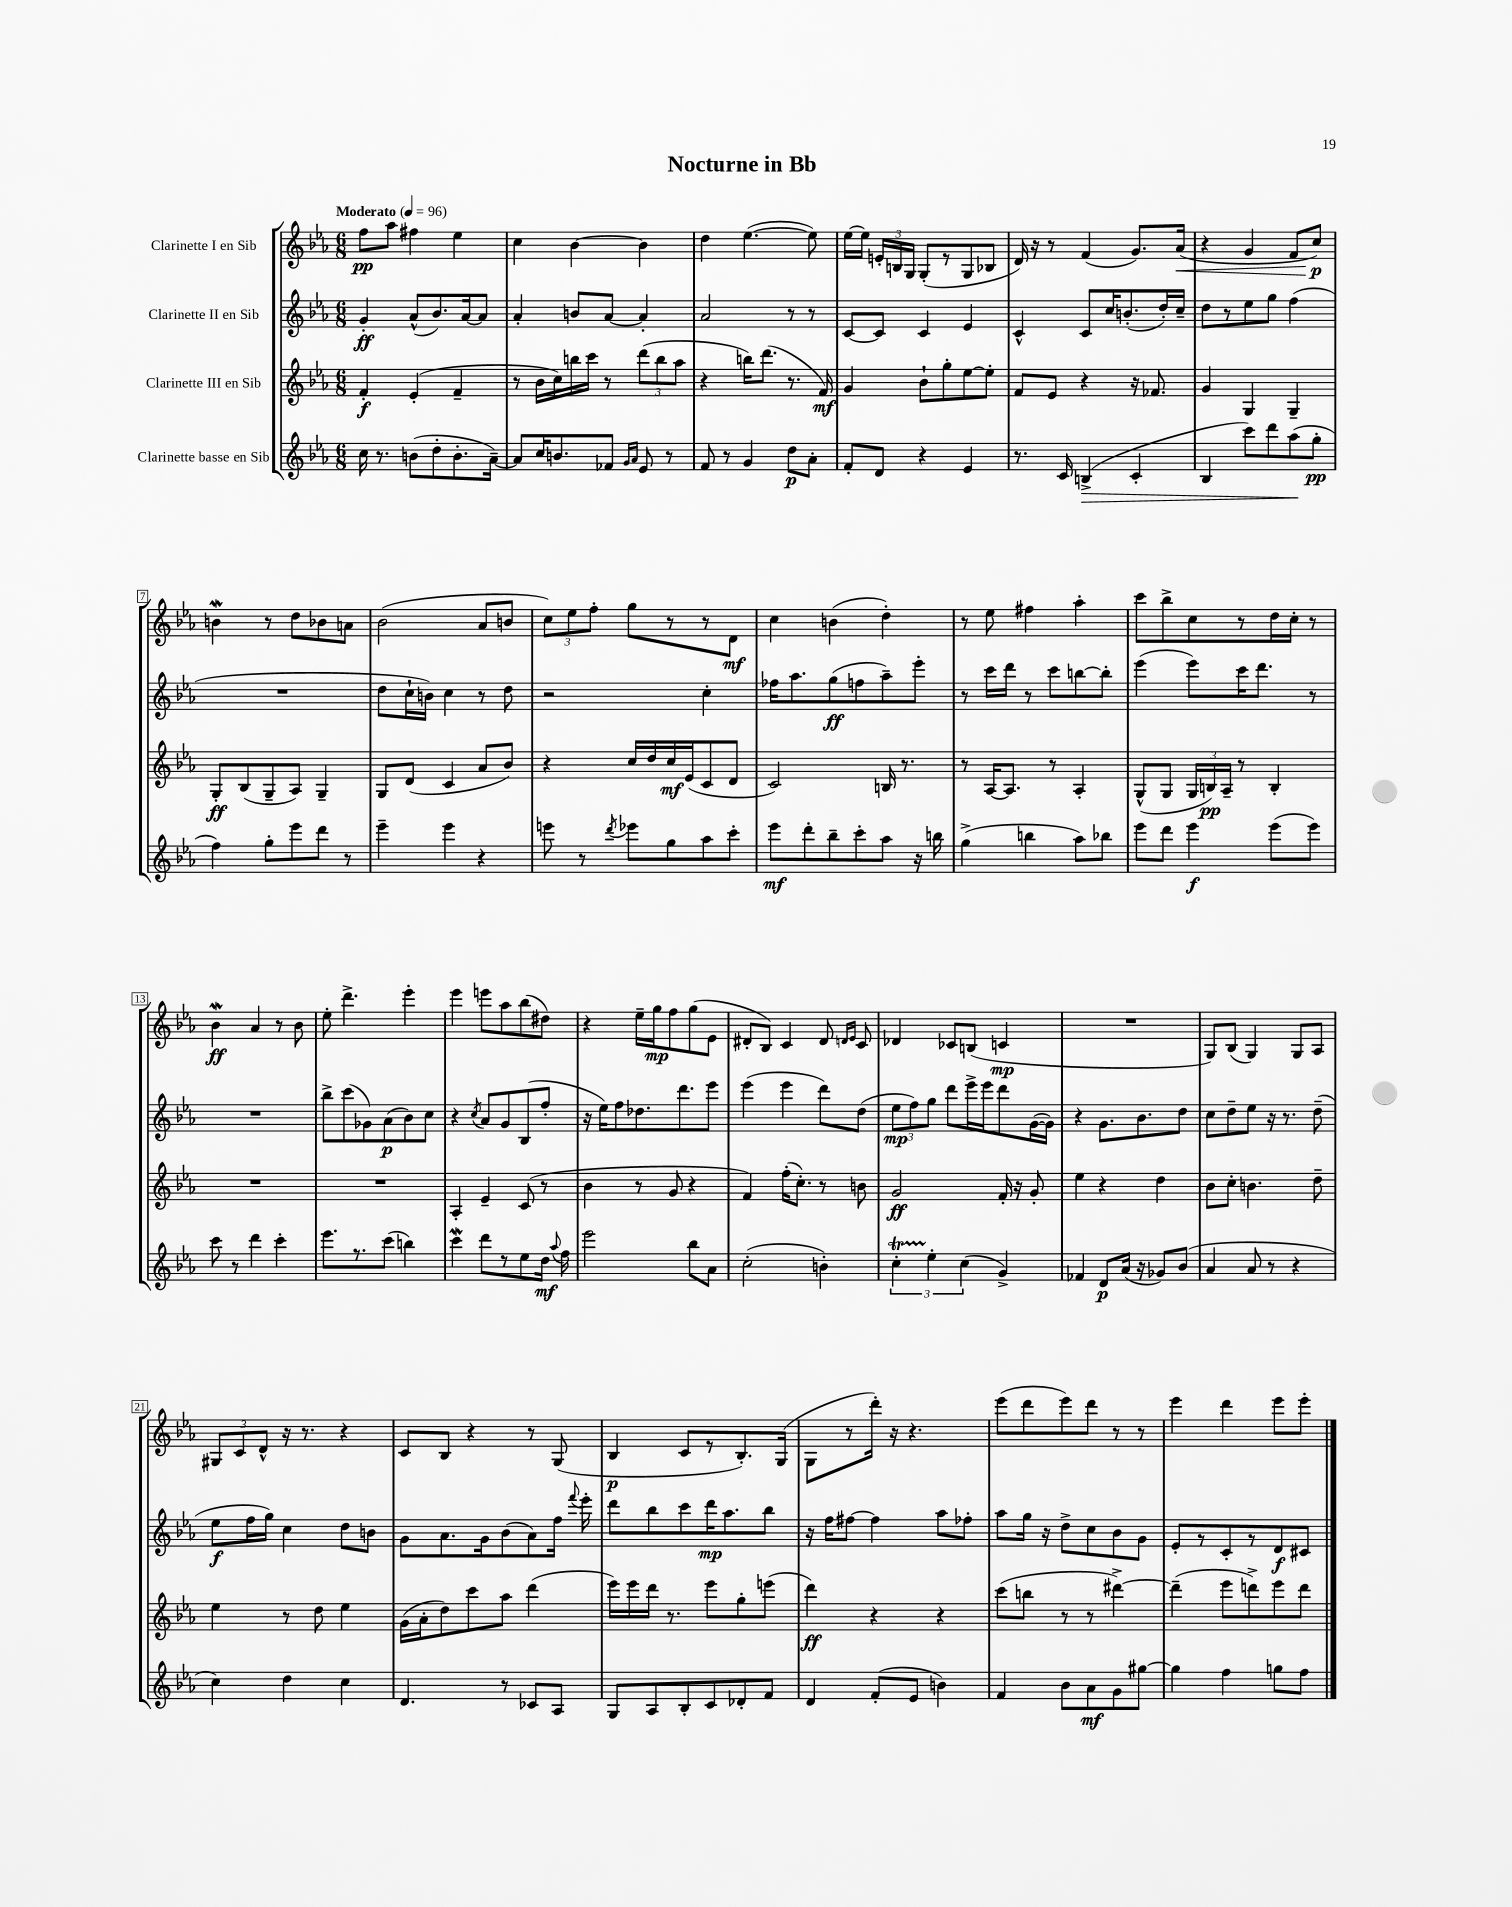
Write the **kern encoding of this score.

**kern	**dynam	**kern	**dynam	**kern	**dynam	**kern	**dynam
*part4	*part4	*part3	*part3	*part2	*part2	*part1	*part1
*staff4	*staff4	*staff3	*staff3	*staff2	*staff2	*staff1	*staff1
*I"Clarinette basse en Sib	*	*I"Clarinette III en Sib	*	*I"Clarinette II en Sib	*	*I"Clarinette I en Sib	*
*clefG2	*	*clefG2	*	*clefG2	*	*clefG2	*
*k[b-e-a-]	*	*k[b-e-a-]	*	*k[b-e-a-]	*	*k[b-e-a-]	*
*M6/8	*	*M6/8	*	*M6/8	*	*M6/8	*
*MM96	*	*MM96	*	*MM96	*	*MM96	*
=1	=1	=1	=1	=1	=1	=1	=1
!	!	!	!	!	!	!LO:TX:a:B:t=Moderato	!
16cc\	.	4f'/	f	4g'/	ff	8ff\L	pp
8.r	.	.	.	.	.	.	.
.	.	.	.	.	.	8aa-\J	.
(8bn\L	.	(4e-'/	.	(8a-^^/L	.	4ff#X\	.
8dd'\	.	.	.	8.b-/)	.	.	.
8.b'\	.	4f~/	.	.	.	4ee-\	.
.	.	.	.	[16a-/k	.	.	.
.	.	.	.	8a-/J]	.	.	.
[16a-~\Jk)	.	.	.	.	.	.	.
=2	=2	=2	=2	=2	=2	=2	=2
8a-/L]	.	8r	.	4a-'/	.	4cc\	.
16cc/K	.	16b-\LL	.	.	.	.	.
8.bn/	.	16cc\)	.	.	.	.	.
.	.	16bbn\	.	8bn/L	.	[4b-\	.
.	.	16ccc\JJ	.	.	.	.	.
8f-X/J	.	8r	.	[8a-/J	.	.	.
16qqg/LL	.	.	.	.	.	.	.
16qqa-/JJ	.	.	.	.	.	.	.
8e-/	.	(12ddd\L	.	4a-'/]	.	4b-\]	.
.	.	12bb\	.	.	.	.	.
8r	.	.	.	.	.	.	.
.	.	12aa-\J	.	.	.	.	.
=3	=3	=3	=3	=3	=3	=3	=3
8f/	.	4r	.	2a-/	.	4dd\	.
8r	.	.	.	.	.	.	.
4g/	.	16bbn\KL)	.	.	.	([4.ee-\	.
.	.	(8.ddd\J	.	.	.	.	.
8dd\L	p	8.r	.	8r	.	.	.
8a-'\J	.	.	.	8r	.	8ee-\])	.
.	.	16f/)	mf	.	.	.	.
=4	=4	=4	=4	=4	=4	=4	=4
8f'/L	.	4g/	.	[8c/L	.	[16ee-\LL	.
.	.	.	.	.	.	16ee-\JJ]	.
8d/J	.	.	.	8c/J]	.	24en'/LL	.
.	.	.	.	.	.	24Bn/	.
.	.	.	.	.	.	24G/JJ	.
4r	.	8b-`\L	.	4c/	.	(8G'/L	.
.	.	8gg'\	.	.	.	8r	.
4e-/	.	[8ee-\	.	4e-/	.	8G/	.
.	.	8ee-'\J]	.	.	.	8B-X/J	.
=5	=5	=5	=5	=5	=5	=5	=5
8.r	.	8f/L	.	4c^^/	.	16d/)	.
.	.	.	.	.	.	16r	.
.	.	8e-/J	.	.	.	8r	.
16c/	.	.	.	.	.	.	.
!	!LO:HP:b	!	!	!	!	!	!
(4Bn^/	>	4r	.	8c/L	.	(4f/	.
.	.	.	.	16cc/K	.	.	.
.	.	.	.	(8.bn'/	.	.	.
4c'/	.	16r	.	.	.	8.g/L)	.
.	.	8.f-X/	.	.	.	.	.
.	.	.	.	16dd'/L)	.	.	.
!	!	!	!	!	!	!	!LO:HP:b
.	.	.	.	16cc~/JJ	.	(16a-/Jk	<
=6	=6	=6	=6	=6	=6	=6	=6
4B-/	.	4g/	.	8dd\L	.	4r	.
.	.	.	.	8r	.	.	.
8ccc\L)	.	4G/	.	8ee-\	.	4g/	.
8ddd\	.	.	.	8gg\J	.	.	.
(8aa-\	.	4G~/	.	(4ff\	.	8f/L	.
8gg'\J	] pp	.	.	.	.	8cc/J)	p
.	.	.	.	.	.	.	[
!!LO:LB:g=z
=7	=7	=7	=7	=7	=7	=7	=7
4ff\)	.	8G'/L	ff	2.r	.	4bnW\	.
.	.	(8B-/	.	.	.	.	.
8gg'\L	.	8G~/	.	.	.	8r	.
8eee-\	.	8A-/J)	.	.	.	8dd\L	.
8ddd\J	.	4G~/	.	.	.	8b-X\	.
8r	.	.	.	.	.	8an\J	.
=8	=8	=8	=8	=8	=8	=8	=8
4eee-~\	.	8G/L	.	8dd\L	.	(2b-\	.
.	.	(8d/J	.	16cc`\L	.	.	.
.	.	.	.	16bn\JJ)	.	.	.
4eee-\	.	4c/	.	4cc\	.	.	.
4r	.	8a-/L	.	8r	.	8a-/L	.
.	.	8b-/J)	.	8dd\	.	8bn/J	.
=9	=9	=9	=9	=9	=9	=9	=9
8eeen\	.	4r	.	2r	.	12cc\L)	.
.	.	.	.	.	.	12ee-\	.
8r	.	.	.	.	.	.	.
.	.	.	.	.	.	12ff'\J	.
8qddd/	.	.	.	.	.	.	.
8eee-X\L	.	16cc/LL	.	.	.	8gg\L	.
.	.	16dd/	.	.	.	.	.
8gg\	.	16cc/	mf	.	.	8r	.
.	.	(16e-/J	.	.	.	.	.
8aa-\	.	8c/	.	4cc'\	.	8r	.
8ccc'\J	.	8d/J	.	.	.	8d\J	mf
=10	=10	=10	=10	=10	=10	=10	=10
8eee-\L	mf	2c/)	.	16ff-X\KL	.	4cc\	.
.	.	.	.	8.aa-\	.	.	.
8ddd'\	.	.	.	.	.	.	.
8bb-~\	.	.	.	(8gg\	ff	(4bn\	.
8ccc'\	.	.	.	8ffn\	.	.	.
8aa-\J	.	16Bn/	.	8aa-~\)	.	4dd'\)	.
.	.	8.r	.	.	.	.	.
16r	.	.	.	8eee-'\J	.	.	.
16bbn\	.	.	.	.	.	.	.
=11	=11	=11	=11	=11	=11	=11	=11
(4gg^\	.	8r	.	8r	.	8r	.
.	.	[16A-/KL	.	16ccc\LL	.	8ee-\	.
.	.	8.A-/J]	.	16ddd\JJ	.	.	.
4bbn\	.	.	.	8r	.	4ff#X\	.
.	.	8r	.	8ccc\L	.	.	.
8aa-\L)	.	4A-'/	.	[8bbn\	.	4aa-'\	.
8bb-X\J	.	.	.	8bb'\J]	.	.	.
=12	=12	=12	=12	=12	=12	=12	=12
8eee-\L	.	(8G^^/L	.	(4eee-\	.	8ccc\L	.
8ddd\J	.	8G/J	.	.	.	8bb-^\	.
4eee-\	f	24G/LL	.	8eee-\L)	.	8cc\	.
.	.	24Bn/)	pp	.	.	.	.
.	.	24A-~/JJ	.	.	.	.	.
.	.	8r	.	16ccc\K	.	8r	.
.	.	.	.	8.ddd\J	.	.	.
(8eee-\L	.	4B'/	.	.	.	16dd\L	.
.	.	.	.	.	.	16cc'\JJ	.
8eee-\J)	.	.	.	8r	.	8r	.
!!LO:LB:g=z
=13	=13	=13	=13	=13	=13	=13	=13
8ccc\	.	2.r	.	2.r	.	4b-W\	ff
8r	.	.	.	.	.	.	.
4ddd\	.	.	.	.	.	4a-/	.
4ccc'\	.	.	.	.	.	8r	.
.	.	.	.	.	.	8b-\	.
=14	=14	=14	=14	=14	=14	=14	=14
8.eee-\L	.	2.r	.	8bb-^\L	.	8ee-'\	.
.	.	.	.	(8ccc\	.	4.ddd^\	.
8.r	.	.	.	.	.	.	.
.	.	.	.	8g-X\)	.	.	.
(8ccc\J	.	.	.	(8a-\	p	.	.
4bbn\)	.	.	.	8b-\)	.	4eee-'\	.
.	.	.	.	8cc\J	.	.	.
=15	=15	=15	=15	=15	=15	=15	=15
4cccW\	.	4A-'/	.	4r	.	4eee-\	.
.	.	.	.	8qcc/	.	.	.
8ddd\L	.	4e-~/	.	8a-/L	.	8eeen\L	.
8r	.	.	.	8g/	.	8aa-\	.
8ee-\	.	(8c/	.	(8B-/	.	(8bb-\	.
16dd\Jk	mf	8r	.	8ff'/J	.	8dd#X\J)	.
8qqaa-/	.	.	.	.	.	.	.
16ff\	.	.	.	.	.	.	.
=16	=16	=16	=16	=16	=16	=16	=16
2eee-\	.	4b-\	.	16r	.	4r	.
.	.	.	.	16ee-\KL)	.	.	.
.	.	.	.	8ff\	.	.	.
.	.	8r	.	8.dd-X\	.	16ee-~\LL	.
.	.	.	.	.	.	16gg\J	mp
.	.	8g/	.	.	.	8ff\	.
.	.	.	.	8.ddd\	.	.	.
8bb-\L	.	4r	.	.	.	(8gg\	.
8a-\J	.	.	.	8eee-\J	.	8e-\J	.
=17	=17	=17	=17	=17	=17	=17	=17
(2cc'\	.	4f/)	.	(4eee-\	.	8d#X'/L	.
.	.	.	.	.	.	8B-/J)	.
.	.	(16ff'\KL	.	4eee-\	.	4c/	.
.	.	8.cc'\J)	.	.	.	.	.
4bn'\)	.	8r	.	8ddd\L)	.	8d#/	.
.	.	.	.	.	.	16qqdn/LL	.
.	.	.	.	.	.	16qqe-/JJ	.
.	.	8bn\	.	(8dd\J	.	8c/	.
=18	=18	=18	=18	=18	=18	=18	=18
6ccT'\	.	2g/	ff	12ee-\L	mp	4d-X/	.
.	.	.	.	12ff\)	.	.	.
6ee-'\	.	.	.	12gg\J	.	.	.
.	.	.	.	8ddd\L	.	8c-X/L	.
(6cc\	.	.	.	.	.	.	.
.	.	.	.	16eee-^\L	.	(8Bn/J	.
.	.	.	.	16eee-\J	.	.	.
4g^/)	.	16f'/	.	8ddd\	.	4cn/	mp
.	.	16r	.	.	.	.	.
.	.	8g'/	.	([16g\L	.	.	.
.	.	.	.	16g\JJ])	.	.	.
=19	=19	=19	=19	=19	=19	=19	=19
4f-X/	.	4ee-\	.	4r	.	2.r	.
8d/L	p	4r	.	8.g\L	.	.	.
(16a-/Jk	.	.	.	.	.	.	.
16r	.	.	.	8.b-\	.	.	.
8g-X/L)	.	4dd\	.	.	.	.	.
(8b-/J	.	.	.	8dd\J	.	.	.
=20	=20	=20	=20	=20	=20	=20	=20
4a-/	.	8b-\L	.	8cc\L	.	8G/L)	.
.	.	8cc'\J	.	8dd~\	.	(8B-/J	.
8a-/	.	4.bn\	.	8ee-\J	.	4G/)	.
8r	.	.	.	16r	.	.	.
.	.	.	.	8.r	.	.	.
4r	.	.	.	.	.	8G/L	.
.	.	8dd~\	.	(8dd~\	.	8A-/J	.
!!LO:LB:g=z
=21	=21	=21	=21	=21	=21	=21	=21
4cc\)	.	4ee-\	.	8ee-\L	f	12G#X/L	.
.	.	.	.	.	.	12c/	.
.	.	.	.	16ff\L	.	.	.
.	.	.	.	.	.	12d^^/J	.
.	.	.	.	16gg\JJ)	.	.	.
4dd\	.	8r	.	4cc\	.	16r	.
.	.	.	.	.	.	8.r	.
.	.	8dd\	.	.	.	.	.
4cc\	.	4ee-\	.	8dd\L	.	4r	.
.	.	.	.	8bn\J	.	.	.
=22	=22	=22	=22	=22	=22	=22	=22
4.d/	.	(16g\LL	.	8g\L	.	8c/L	.
.	.	16a-'\J	.	.	.	.	.
.	.	8dd\)	.	8.a-\	.	8B-/J	.
.	.	8ccc\	.	.	.	4r	.
.	.	.	.	16g\k	.	.	.
8r	.	8aa-\J	.	(8b-\	.	.	.
8c-X/L	.	(4ddd\	.	8a-\)	.	8r	.
8A-/J	.	.	.	16ff\Jk	.	(8G/	.
.	.	.	.	8qqfff/	.	.	.
.	.	.	.	16eee-'\	.	.	.
=23	=23	=23	=23	=23	=23	=23	=23
8G/L	.	16eee-\LL)	.	8ddd\L	.	4B-/	p
.	.	16eee-\	.	.	.	.	.
8A-/	.	16ddd\JJ	.	8bb-\	.	.	.
.	.	8.r	.	.	.	.	.
8B-'/	.	.	.	8ccc\	.	8c/L	.
8c/	.	8eee-\L	.	16ddd\K	mp	8r	.
.	.	.	.	8.aa-\	.	.	.
8d-X'/	.	8gg'\	.	.	.	8.B-'/)	.
8f/J	.	(8eeen\J	.	8bb-\J	.	.	.
.	.	.	.	.	.	(16G/Jk	.
=24	=24	=24	=24	=24	=24	=24	=24
4d/	.	4ddd\)	ff	16r	.	8G\L	.
.	.	.	.	16ff\KL	.	.	.
.	.	.	.	[8ff#X\J	.	8r	.
(8f'/L	.	4r	.	4ff#\]	.	16ddd'\Jk)	.
.	.	.	.	.	.	16r	.
8e-/J	.	.	.	.	.	4.r	.
4bn\)	.	4r	.	8aa-\L	.	.	.
.	.	.	.	8ff-X'\J	.	.	.
=25	=25	=25	=25	=25	=25	=25	=25
4f/	.	(8ccc\L	.	8aa-\L	.	(8eee-\L	.
.	.	8bbn\J	.	16gg\Jk	.	8ddd\	.
.	.	.	.	16r	.	.	.
8b-\L	.	8r	.	8dd^\L	.	8eee-\)	.
8a-\	mf	8r	.	8cc\	.	8ddd\J	.
8g\	.	[4ddd#X^\)	.	8b-\	.	8r	.
[8gg#X\J	.	.	.	8g\J	.	8r	.
=26	=26	=26	=26	=26	=26	=26	=26
4gg#\]	.	(4ddd#~\]	.	8e-'/L	.	4eee-\	.
.	.	.	.	8r	.	.	.
4ff\	.	8eee-\L	.	8c'/	.	4ddd\	.
.	.	8dddn^\)	.	8r	.	.	.
8ggn\L	.	8eee-\	.	8d/	f	8eee-\L	.
8ff\J	.	8ddd\J	.	8c#X/J	.	8eee-'\J	.
==	==	==	==	==	==	==	==
*-	*-	*-	*-	*-	*-	*-	*-
